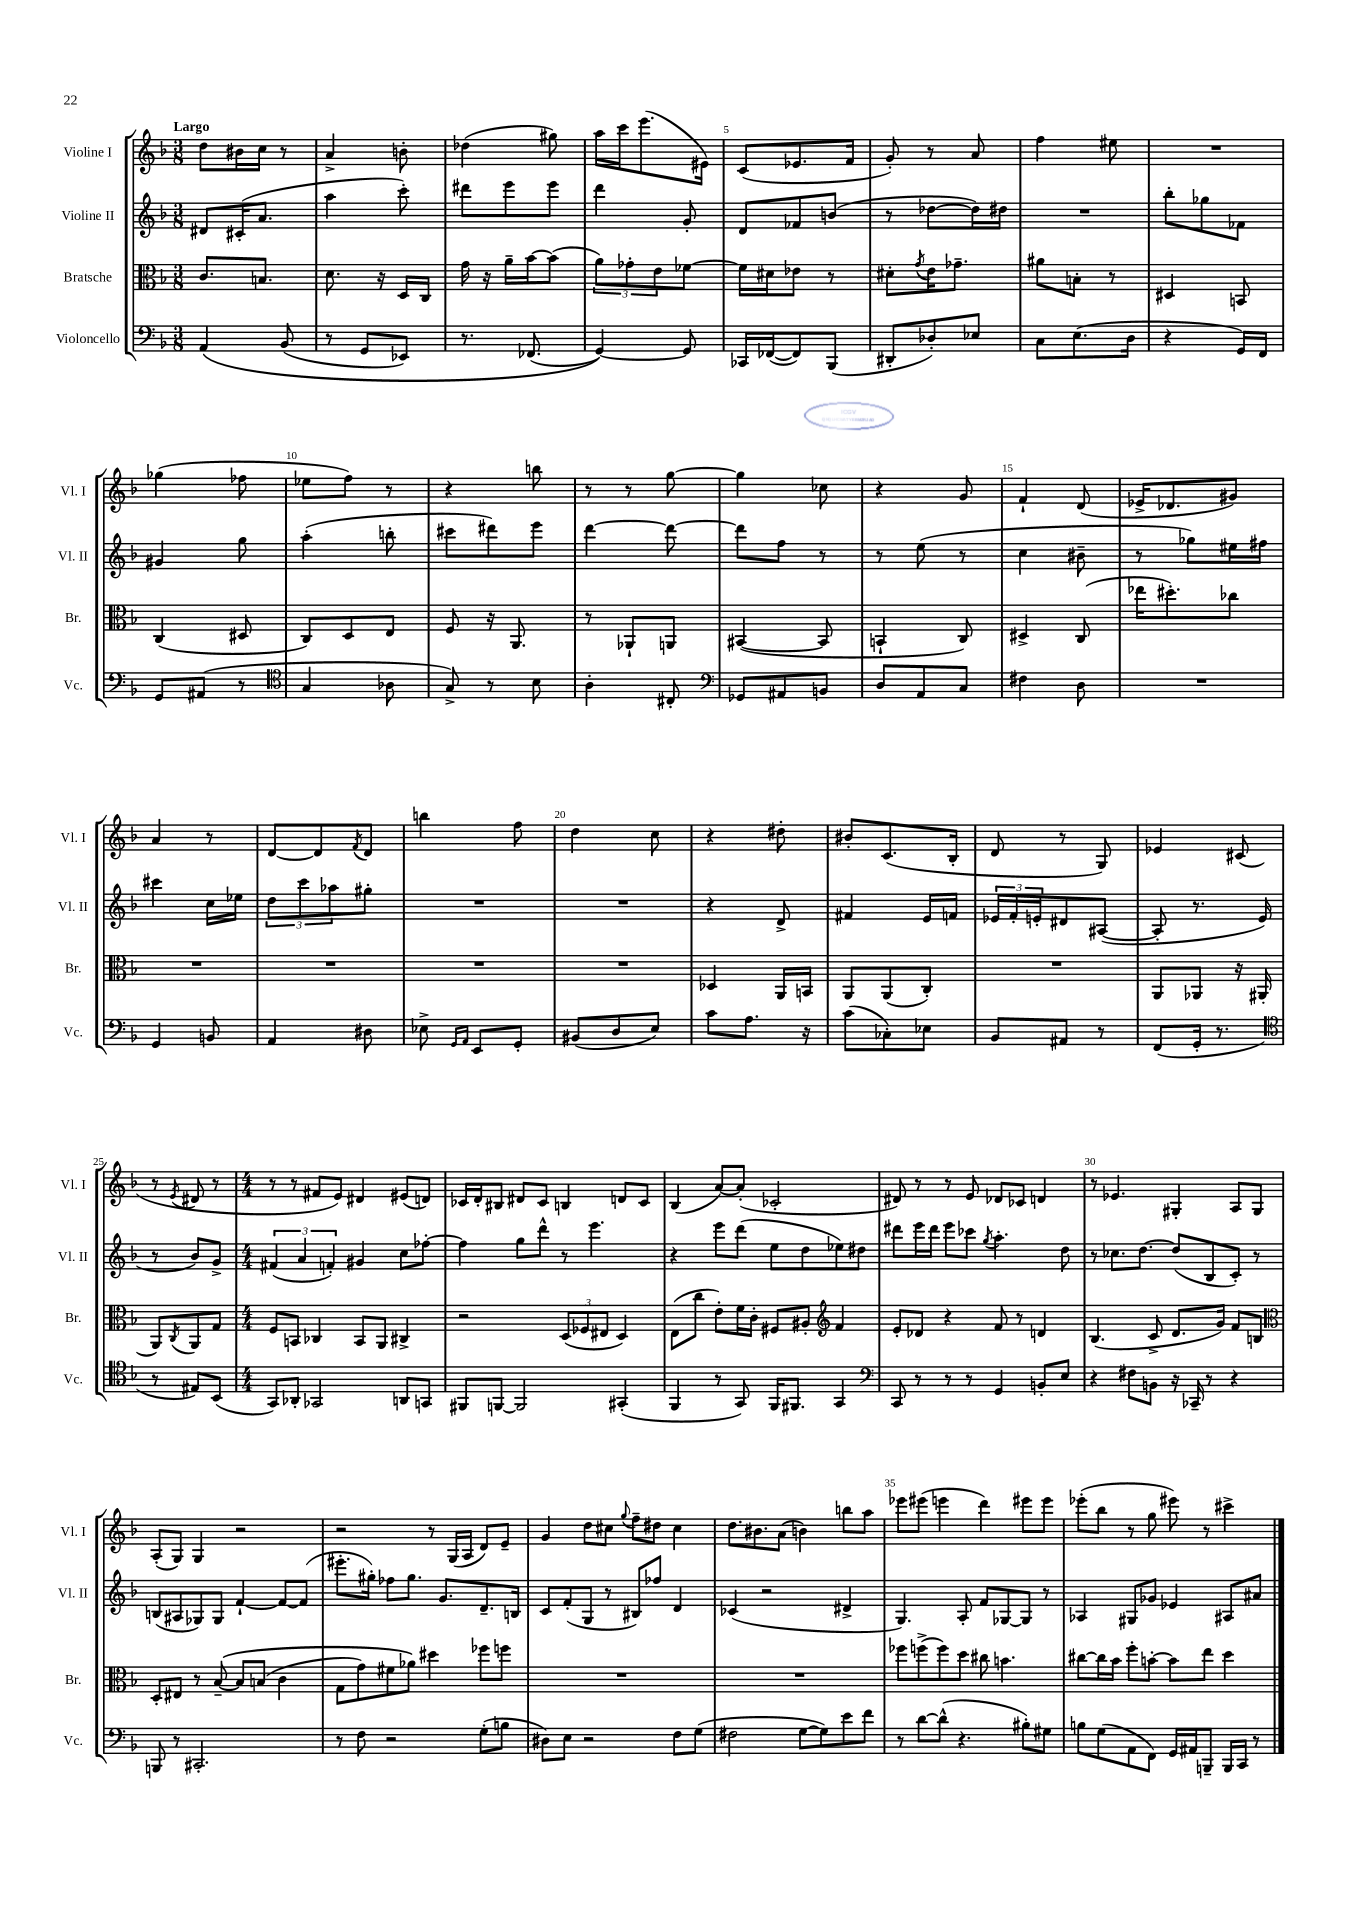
<<
\new StaffGroup <<
\new Staff = "s0" \with { instrumentName = "Violine I" shortInstrumentName = "Vl. I" } {
    \clef treble \key f \major \numericTimeSignature \time 3/8 \tempo "Largo"
    d''8 bis'16 c''16 r8 |
    a'4-> b'8-. |
    des''4( gis''8) |
    a''16 c'''16 e'''8.( eis'16) |
    c'8( ees'8. f'16 |
    g'8-.) r8 a'8 |
    f''4 eis''8 |
    R4. |
    ges''4( fes''8 |
    ees''8 f''8) r8 |
    r4 b''8 |
    r8 r8 g''8~ |
    g''4 ces''8 |
    r4 g'8 |
    f'4-! d'8( |
    ees'16-> des'8. gis'8) |
    a'4 r8 |
    d'8~ d'8 \acciaccatura { f'8 } d'8 |
    b''4 f''8 |
    d''4 c''8 |
    r4 dis''8-. |
    bis'8-. c'8.( bes16-. |
    d'8 r8 g8) |
    ees'4 cis'8( |
    r8 \acciaccatura { e'8 } dis'8 r8 |
    \numericTimeSignature \time 4/4 r8 r8 fis'8 e'8) dis'4 eis'8( d'8) |
    ces'16 d'16-. bis8 dis'8 ces'8 b4 d'8 ces'8 |
    bes4( a'8~) a'8-.( ces'2-. |
    dis'8) r8 r8 e'8 des'8 ces'8 d'4 |
    r8 ees'4. gis4-. a8 gis8 |
    a8-.( g8) g4 r2 |
    r2 r8 g16( a16 d'8) e'8-- |
    g'4 d''8 cis''8 \appoggiatura { g''8 } f''8-- dis''8 cis''4 |
    d''8. bis'8. a'8( b'4) b''8 a''8 |
    ees'''8 eis'''8( e'''4 d'''4) eis'''8 eis'''8 |
    ees'''8-.( bes''8 r8 g''8 eis'''8) r8 cis'''4-> \bar "|." |
}
\new Staff = "s1" \with { instrumentName = "Violine II" shortInstrumentName = "Vl. II" } {
    \clef treble \key f \major \numericTimeSignature \time 3/8
    dis'8 cis'16-.( a'8. |
    a''4 c'''8-.) |
    dis'''8 e'''8 e'''8 |
    d'''4 g'8-. |
    d'8 fes'8 b'8( |
    r8 des''8~ des''16) dis''16 |
    R4. |
    bes''8-. ges''8 fes'8 |
    gis'4 g''8 |
    a''4-.( b''8-. |
    cis'''8 dis'''8) e'''8 |
    d'''4~ d'''8~ |
    d'''8 f''8 r8 |
    r8 e''8( r8 |
    c''4 bis'8-- |
    r8 ges''8) eis''16 fis''16 |
    cis'''4 c''16 ees''16 |
    \tuplet 3/2 { d''8 c'''8 aes''8 } gis''8-. |
    R4. |
    R4. |
    r4 d'8-> |
    fis'4 e'16 f'16 |
    \tuplet 3/2 { ees'16 f'16-. e'16-. } dis'8 ais8~( |
    ais8-. r8. e'16 |
    r8 bes'8) g'8-> |
    \numericTimeSignature \time 4/4 \tuplet 3/2 { fis'4( a'4 f'4-.) } gis'4 c''8 fes''8~-. |
    fes''4 g''8 d'''8-^ r8 e'''4. |
    r4 e'''8 d'''8( e''8 d''8 ees''8) dis''8 |
    dis'''8 e'''16 dis'''16 e'''8 ces'''8 \acciaccatura { g''8 } a''4.-. d''8 |
    r8 ces''8. d''8.~ d''8( bes8 c'8-.) r8 |
    b8( ais8 ges8) ges8 f'4~-! f'8~ f'8( |
    eis'''8.-. gis''16-.) fes''8 gis''8. g'8. d'8.-- b16 |
    c'8 f'8-.( g8 r8 bis8) fes''8 d'4 |
    ces'4( r2 dis'4-> |
    g4.) a8-. f'8 ges8~ ges8 r8 |
    aes4 gis8 ges'8 ees'4 ais8 ais'8 \bar "|." |
}
\new Staff = "s2" \with { instrumentName = "Bratsche" shortInstrumentName = "Br." } {
    \clef alto \key f \major \numericTimeSignature \time 3/8
    c'8. b8. |
    d'8. r16 d16 c16 |
    g'16 r16 a'16-- bes'16~ bes'8( |
    \tuplet 3/2 { a'8) ges'8-. e'8 } fes'8~ |
    fes'16 dis'16 ees'8 r8 |
    dis'8-. \acciaccatura { g'8 } e'16 ges'8.-- |
    ais'8 b8-. r8 |
    dis4 b,8 |
    c4( dis8 |
    c8) d8 e8 |
    f8 r16 a,8. |
    r8 aes,8-! a,8 |
    bis,4~( bis,8 |
    b,4-! c8) |
    dis4-> c8( |
    ees''16 dis''8.-.) ces''8 |
    R4. |
    R4. |
    R4. |
    R4. |
    des4 a,16 b,16 |
    a,8 a,8( c8-.) |
    R4. |
    a,8 aes,8 r16 ais,16( |
    a,8) \acciaccatura { c8 } a,8 g8 |
    \numericTimeSignature \time 4/4 f8 b,8 ces4 b,8 a,8 cis4-> |
    r2 \tuplet 3/2 { d8( fes8 eis8 } d4) |
    e8( c''8 e'8-.) f'16 c'16-. fis8 ais8-. \clef treble f'4 |
    e'8-. des'8 r4 f'8 r8 d'4 |
    bes4.( c'8-> d'8. g'16) f'8 b8 |
    \clef alto d8-. eis8 r8 bes8~--\( bes8 b8( c'4 |
    g8 g'8) fis'8 aes'8\) dis''4 fes''8 f''8 |
    R1 |
    R1 |
    fes''8 f''8->( f''8) d''8 cis''8 b'4. |
    cis''8~ cis''16 bes'16 f''8-. b'8~-. b'8 e''8 d''4 \bar "|." |
}
\new Staff = "s3" \with { instrumentName = "Violoncello" shortInstrumentName = "Vc." } {
    \clef bass \key f \major \numericTimeSignature \time 3/8
    a,4\( bes,8( |
    r8 g,8 ees,8) |
    r8. fes,8.( |
    g,4~)\) g,8 |
    ces,16 fes,16~( fes,8) bes,,8( |
    dis,8-. des8-.) ees8 |
    c8 e8.( d16 |
    r4 g,16) f,16 |
    g,8 ais,8( r8 |
    \clef tenor g4 aes8 |
    g8->) r8 bes8 |
    a4-. cis8-. |
    \clef bass ges,8 ais,8 b,8 |
    d8 a,8 c8 |
    fis4 d8 |
    R4. |
    g,4 b,8 |
    a,4 dis8 |
    ees8-> \grace { g,16 a,16 } e,8 g,8-. |
    bis,8( d8 e8) |
    c'8 a8. r16 |
    c'8( ces8-.) ees8 |
    bes,8 ais,8 r8 |
    f,8( g,16-. r8. |
    \clef tenor r8 eis8) bes,8( |
    \numericTimeSignature \time 4/4 g,8) aes,8-. ges,2 a,8 g,8 |
    fis,8 f,8~ f,2 gis,4-.( |
    f,4 r8 g,8) f,16 fis,8. g,4 |
    \clef bass c,8 r8 r8 r8 g,4 b,8-. e8 |
    r4 fis8 b,8 r16 ces,16-- r8 r4 |
    b,,8 r8 cis,2.-. |
    r8 f8 r2 g8-.( b8 |
    dis8) e8 r2 f8 g8( |
    fis2 g8~ g8) e'8 f'8 |
    r8 d'8~ d'8-^( r4. bis8-.) gis8 |
    b8 g8( a,8 f,8) g,16 ais,16 b,,8-- b,,16 c,16 r8 \bar "|." |
}
>>
>>
\layout { \context { \Score \override BarNumber.break-visibility = ##(#f #t #t) barNumberVisibility = #(every-nth-bar-number-visible 5) } }
